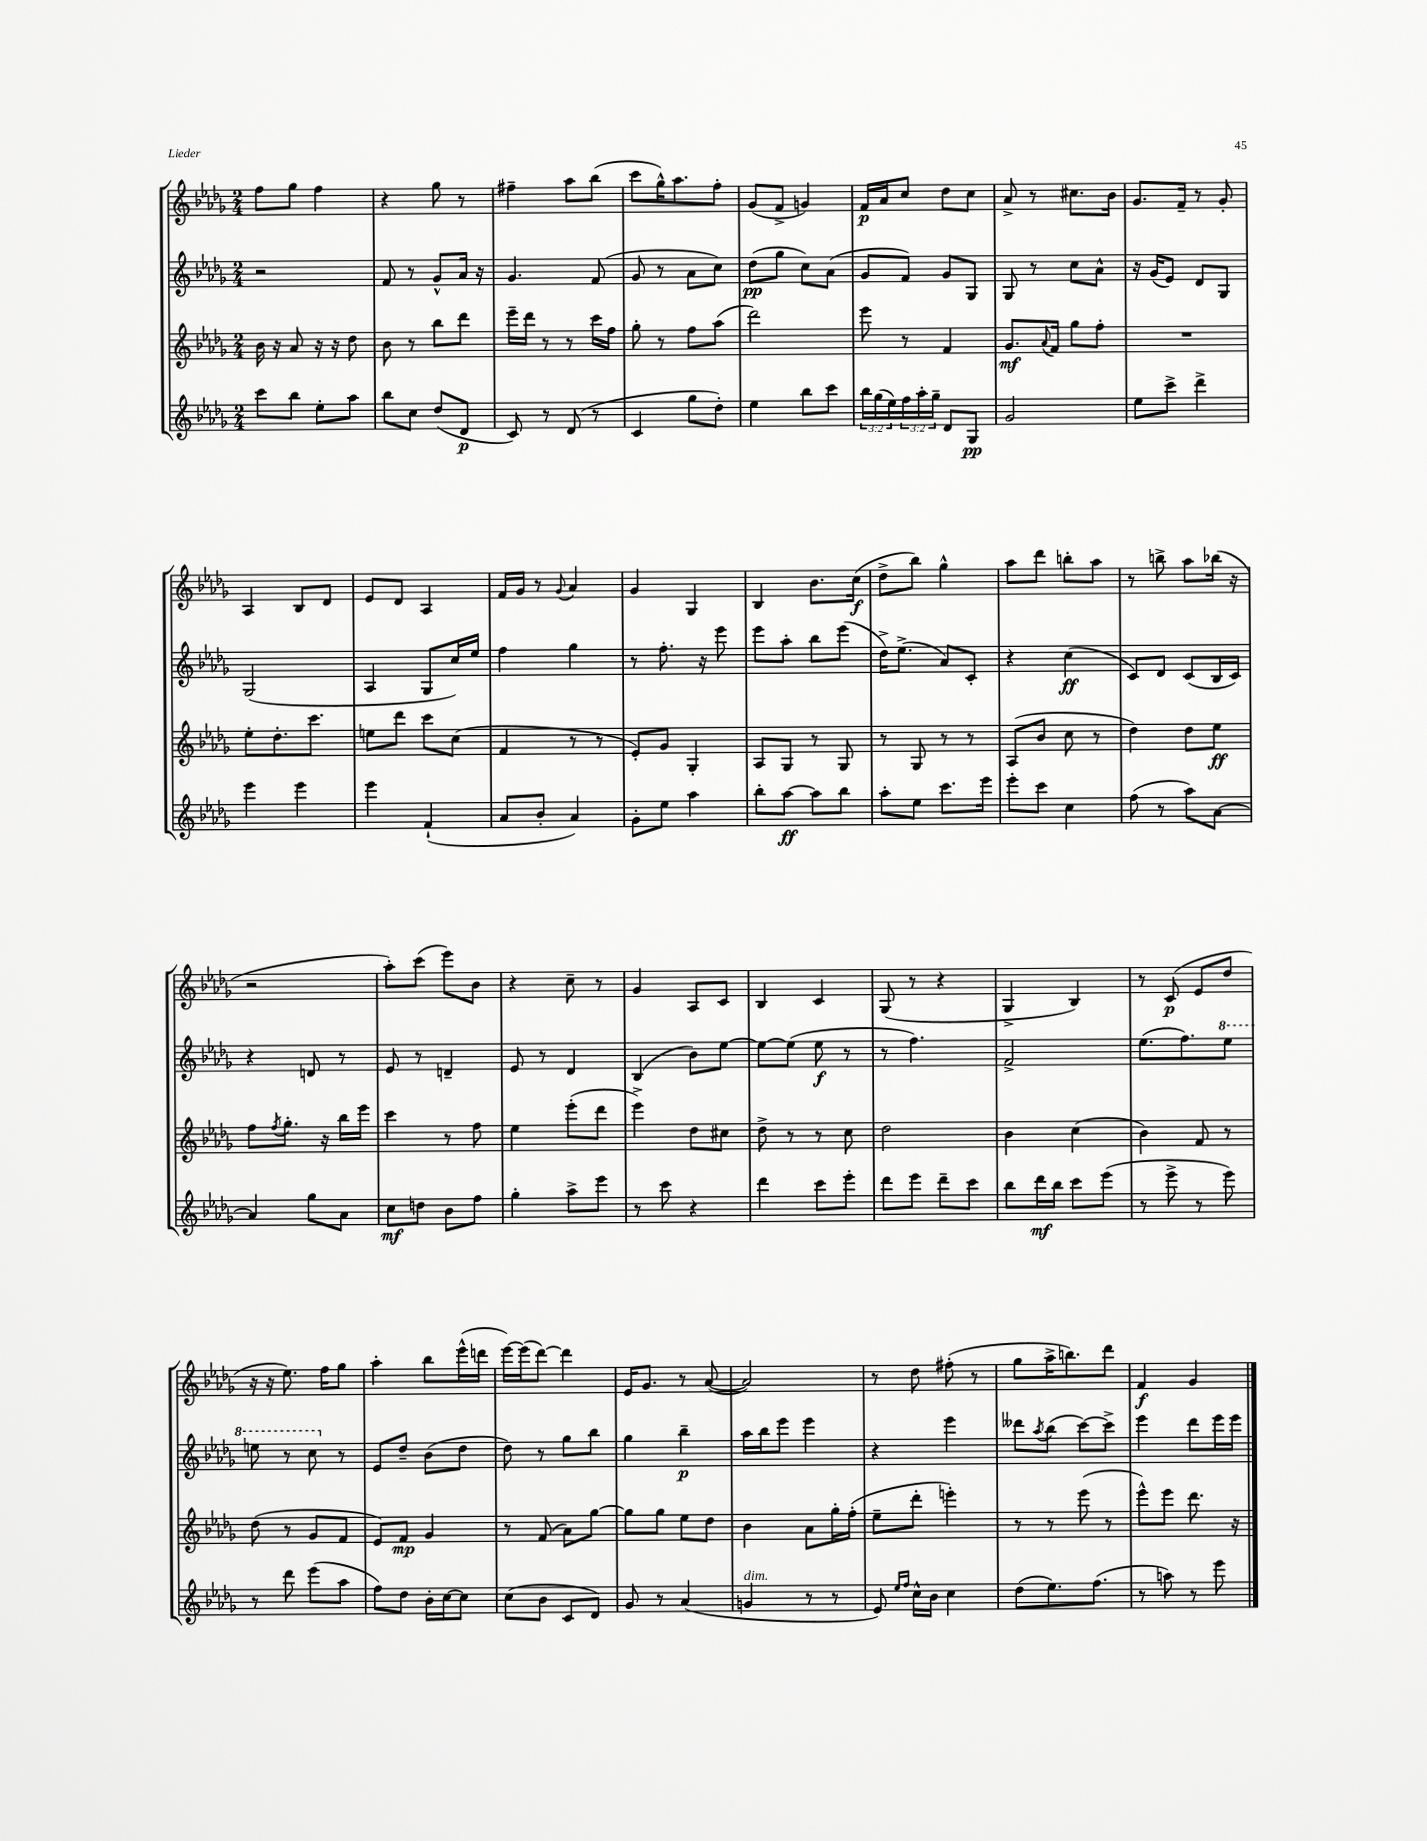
<<
\new StaffGroup <<
\new Staff = "s0" {
    \clef treble \key des \major \numericTimeSignature \time 2/4
    f''8 ges''8 f''4 |
    r4 ges''8 r8 |
    fis''4-- aes''8 bes''8( |
    c'''8 ges''16-^) aes''8. f''8-. |
    ges'8( f'8-> g'4) |
    f'16\p aes'16 c''8 des''8 c''8 |
    aes'8-> r8 cis''8. bes'16 |
    ges'8. f'16-- r8 ges'8-. |
    aes4 bes8 des'8 |
    ees'8 des'8 aes4 |
    f'16 ges'16 r8 \appoggiatura { ges'8 } aes'4 |
    ges'4 ges4 |
    bes4 bes'8. c''16\f( |
    des''8-> bes''8) ges''4-^ |
    aes''8 des'''8 b''8-. aes''8 |
    r8 b''8-> aes''8 bes''16( r16 |
    r2 |
    aes''8-.) c'''8( ees'''8) bes'8 |
    r4 c''8-- r8 |
    ges'4 aes8 c'8 |
    bes4 c'4 |
    ges8( r8 r4 |
    ges4-> bes4) |
    r8 c'8\p( ees'8 des''8 |
    r16 r16 ees''8.) f''16 ges''8 |
    aes''4-. bes''8 ees'''16-^( d'''16 |
    ees'''16~) ees'''16( des'''8~) des'''4 |
    ees'16 ges'8. r8 aes'8~( |
    aes'2) |
    r8 des''8 fis''8-.( r8 |
    ges''8 aes''16-> b''8.) des'''8 |
    f'4\f ges'4 \bar "|." |
}
\new Staff = "s1" {
    \clef treble \key des \major \numericTimeSignature \time 2/4
    r2 |
    f'8 r8 ges'8-^ aes'16 r16 |
    ges'4. f'8( |
    ges'8 r8 aes'8 c''8) |
    des''8\pp( ges''8 c''8) aes'8( |
    ges'8 f'8) ges'8 ges8 |
    ges8 r8 c''8 aes'8-^ |
    r16 ges'16( ees'8) des'8 ges8 |
    ges2( |
    aes4 ges8 c''16) ees''16 |
    f''4 ges''4 |
    r8 f''8.-. r16 ees'''8 |
    ees'''8 aes''8-. bes''8 ees'''8( |
    des''16->) ees''8.->( aes'8) c'8-. |
    r4 c''4\ff( |
    c'8) des'8 c'8( bes16 c'16) |
    r4 d'8 r8 |
    ees'8 r8 d'4-- |
    ees'8 r8 des'4 |
    bes4( bes'8) ees''8~ |
    ees''8~ ees''8( ees''8\f r8 |
    r8 f''4.) |
    f'2-> |
    ees''8.( f''8.) \ottava #1 ees'''8 |
    e'''8 r8 c'''8 \ottava #0 r8 |
    ees'8 des''8-- bes'8( des''8 |
    des''8) r8 ges''8 bes''8 |
    ges''4 bes''4--\p |
    aes''16 bes''16 ees'''8 ees'''4 |
    r4 ees'''4 |
    deses'''8 \acciaccatura { aes''8 } bes''8( c'''8~) c'''8-> |
    ees'''4 des'''8 ees'''16 ees'''16 \bar "|." |
}
\new Staff = "s2" {
    \clef treble \key des \major \numericTimeSignature \time 2/4
    bes'16 r16 aes'8 r16 r16 des''8 |
    bes'8 r8 bes''8 des'''8 |
    ees'''16-- des'''16 r8 r8 c'''16 f''16 |
    ges''8-. r8 f''8 aes''8( |
    des'''2) |
    ees'''8 r8 f'4 |
    ges'8.\mf \appoggiatura { aes'8 } f'16 ges''8 f''8-. |
    R2 |
    ees''8-. des''8.-. c'''8. |
    e''8 des'''8 c'''8 c''8( |
    f'4 r8 r8 |
    ees'8-.) ges'8 ges4-. |
    aes8 ges8 r8 ges8 |
    r8 ges8 r8 r8 |
    aes8( bes'8 c''8 r8 |
    des''4) des''8 ees''8\ff |
    f''8 \acciaccatura { f''8 } ges''8.-. r16 bes''16 ees'''16 |
    c'''4 r8 f''8 |
    ees''4 ees'''8-.( des'''8 |
    ees'''4->) des''8 cis''8 |
    des''8-> r8 r8 c''8 |
    des''2 |
    bes'4 c''4( |
    bes'4) f'8 r8 |
    des''8( r8 ges'8 f'8 |
    ees'8) f'8\mp ges'4 |
    r8 f'8( aes'8) ges''8~ |
    ges''8 ges''8 ees''8 des''8 |
    bes'4 aes'8 ges''16-. f''16-.( |
    ees''8-- des'''8-. e'''4-.) |
    r8 r8 ees'''8( r8 |
    ees'''8-^) ees'''8 des'''8. r16 \bar "|." |
}
\new Staff = "s3" {
    \clef treble \key des \major \numericTimeSignature \time 2/4 \override Staff.TupletNumber.text = #tuplet-number::calc-fraction-text
    c'''8 bes''8 ees''8-. aes''8 |
    bes''8 c''8 des''8( des'8\p |
    c'8) r8 des'8( r8 |
    c'4 ges''8 des''8-.) |
    ees''4 bes''8 c'''8 |
    \tuplet 3/2 { bes''16 ges''16( ees''16) } \tuplet 3/2 { f''16 aes''16-. ges''16-- } des'8 ges8\pp |
    ges'2 |
    ees''8 c'''8-> des'''4-> |
    ees'''4 ees'''4 |
    ees'''4 f'4-!( |
    aes'8 bes'8-. aes'4) |
    ges'8-. ees''8 aes''4 |
    bes''8-. aes''8~\ff aes''8 bes''8 |
    aes''8-. ees''8 c'''8. ees'''16 |
    ees'''8-. c'''8 c''4 |
    f''8( r8 aes''8) aes'8~ |
    aes'4 ges''8 aes'8 |
    c''8\mf d''8 bes'8 f''8 |
    ges''4-. aes''8-> ees'''8 |
    r8 c'''8 r4 |
    des'''4 c'''8 ees'''8-. |
    des'''8 ees'''8 des'''8-- c'''8 |
    bes''8 des'''16\mf bes''16 c'''8 ees'''8( |
    r8 ees'''8-> r8 ees'''8) |
    r8 des'''8 ees'''8( aes''8 |
    f''8) des''8 bes'16-. c''16~ c''8 |
    c''8( bes'8 c'8 des'8) |
    ges'8 r8 aes'4( |
    g'4^\markup { \italic "dim." } r8 r8 |
    ees'8) \grace { ees''16 f''16 } c''16-^ bes'16 c''4 |
    des''8( ees''8.) f''8.( |
    r8 a''8) r8 ees'''8 \bar "|." |
}
>>
>>
\layout { \context { \Score \remove "Bar_number_engraver" } }
